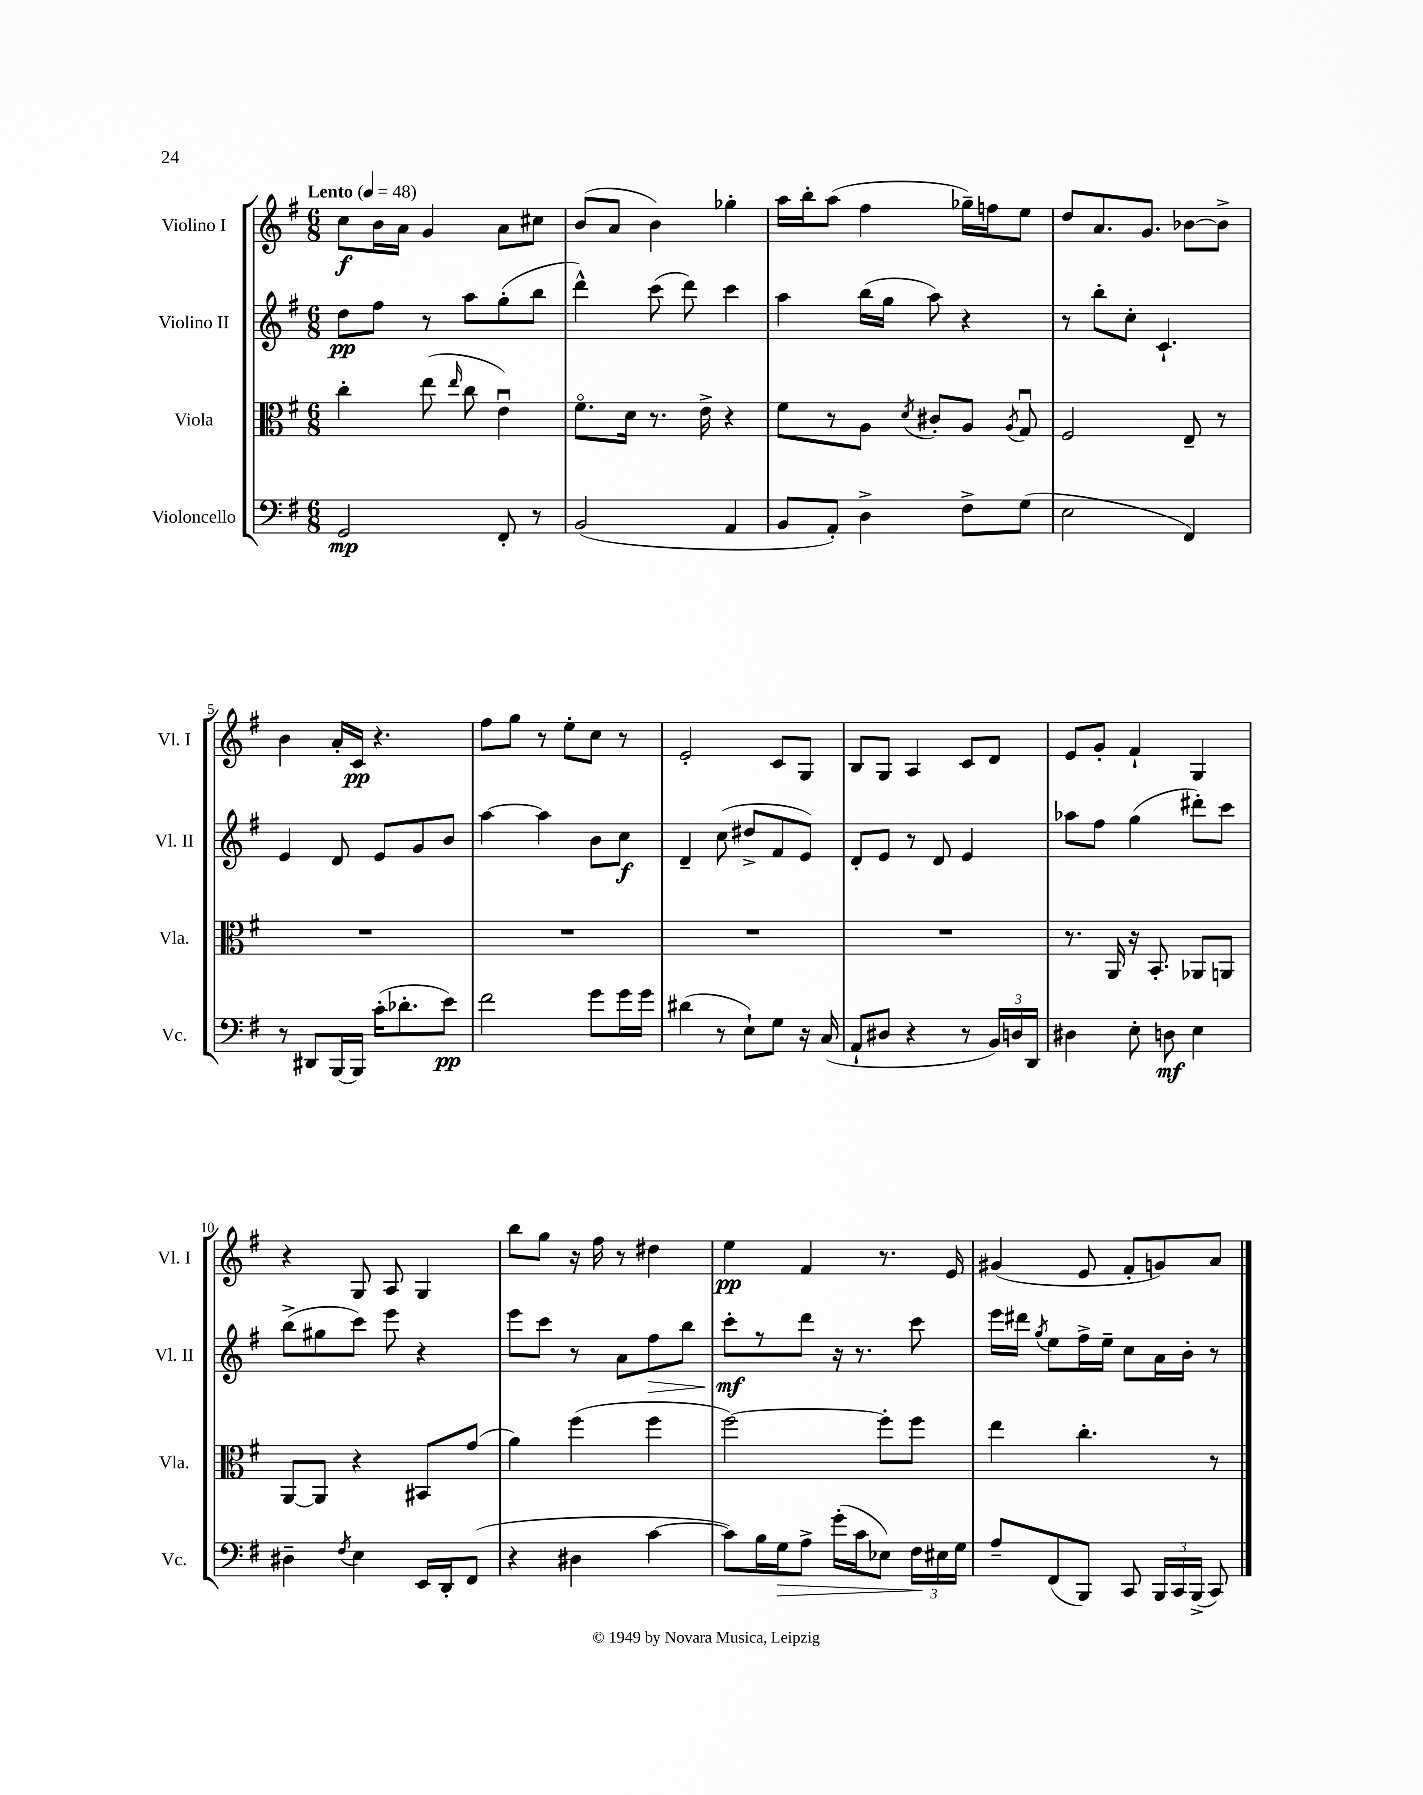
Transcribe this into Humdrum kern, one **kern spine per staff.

**kern	**kern	**kern	**kern
*staff4	*staff3	*staff2	*staff1
*clefF4	*clefC3	*clefG2	*clefG2
*k[f#]	*k[f#]	*k[f#]	*k[f#]
*M6/8	*M6/8	*M6/8	*M6/8
*MM48	*MM48	*MM48	*MM48
2GG/	4cc'\	8dd\L	8cc\L
.	.	8ff#\J	16b\L
.	.	.	16a\JJ
.	(8ee\	8r	4g/
.	16qqee/	.	.
.	8cc\	8aa\L	.
8FF#'/	4eu\)	(8gg'\	8a\L
8r	.	8bb\J	8cc#\J
=	=	=	=
(2BB/	8.f#o\L	4ddd^^\)	(8b/L
.	.	.	8a/J
.	16d\Jk	.	.
.	8.r	(8ccc\	4b\)
.	.	8ddd\)	.
.	16e^\	.	.
4AA/	4r	4ccc\	4gg-'\
=	=	=	=
8BB/L	8f#\L	4aa\	16aa\LL
.	.	.	16bb'\J
8AA'/J)	8r	.	(8aa\J
4D^\	8A\J	(16bb\LL	4ff#\
.	.	16gg\JJ	.
.	8qd/	.	.
.	8c#'/L	8aa\)	.
8F#^\L	8A/J	4r	16gg-~\LL)
.	.	.	16ff\J
.	8qA/	.	.
(8G\J	8Gu/	.	8ee\J
=	=	=	=
2E\	2F#/	8r	8dd/L
.	.	8bb'\L	8.a/
.	.	8cc'\J	.
.	.	.	8.g/J
.	.	4.c`/	.
4FF#/)	8E~/	.	[8b-\L
.	8r	.	8b-^\]J
=	=	=	=
8r	2.r	4e/	4b\
8DD#/L	.	.	.
[16BBB/L	.	8d/	16a'/LL
16BBB/]JJ	.	.	16c/JJ
(16c'\LK	.	8e/L	4.r
8.d-'\	.	.	.
.	.	8g/	.
8e\J)	.	8b/J	.
=	=	=	=
2f#\	2.r	[4aa\	8ff#\L
.	.	.	8gg\J
.	.	4aa\]	8r
.	.	.	8ee'\L
8g\L	.	8b\L	8cc\J
16g\L	.	8cc\J	8r
16g\JJ	.	.	.
=	=	=	=
(4d#\	2.r	4d~/	2e'/
8r	.	(8cc\	.
8E`\L)	.	8dd#^/L	.
8G\J	.	8f#/	8c/L
16r	.	8e/J)	8G/J
(16C/	.	.	.
=	=	=	=
8AA`/L	2.r	8d'/L	8B/L
8D#/J	.	8e/J	8G/J
4r	.	8r	4A/
.	.	8d/	.
8r	.	4e/	8c/L
24BB/LL)	.	.	8d/J
24D/	.	.	.
24DD/JJ	.	.	.
=	=	=	=
4D#\	8.r	8aa-\L	8e/L
.	.	8ff#\J	8g'/J
.	16AA/	.	.
8E'\	16r	(4gg\	4f#`/
.	8.BB'/	.	.
8D\	.	.	.
4E\	8AA-/L	8ddd#'\L)	4G/
.	8AA/J	8ccc\J	.
=	=	=	=
4D#~\	[8AA/L	(8bb^\L	4r
.	8AA/]J	8gg#\	.
8qF#/	.	.	.
4E\	4r	8ccc\J)	8G/
.	.	8eee\	8A/
16EE/LL	8BB#/L	4r	4G/
16DD'/J	.	.	.
(8FF#/J	(8g/J	.	.
=	=	=	=
4r	4a\)	8eee\L	8bb\L
.	.	8ccc\J	8gg\J
4D#\	(4ff#\	8r	16r
.	.	.	16ff#\
.	.	8a\L	8r
[4c\	4ff#\	8ff#\	4dd#\
.	.	8bb\J	.
=	=	=	=
8c\]L)	[2ff#\)	8ccc'\L	4ee\
16B\L	.	8r	.
16G\J	.	.	.
8A^\J	.	8ddd\J	4f#/
(16g'\LL	.	16r	.
16c\J	.	8.r	.
8E-\J)	8ff#'\]L	.	8.r
24F#\LL	8ff#\J	8ccc\	.
24E#\	.	.	.
.	.	.	16e/
24G\JJ	.	.	.
=	=	=	=
8A~/L	4ee\	16eee\LL	(4g#/
.	.	16ddd#\JJ	.
.	.	8qgg/	.
(8FF#/	.	8ee\L	.
8BBB/J)	4.cc'\	16ff#^\L	8e/
.	.	16ee~\JJ	.
8CC/	.	8cc\L	8f#'/L
24BBB/LL	.	16a\L	8g/)
24CC/	.	.	.
.	.	16b'\JJ	.
(24BBB^/JJ	.	.	.
8CC/)	8r	8r	8a/J
==	==	==	==
*-	*-	*-	*-
